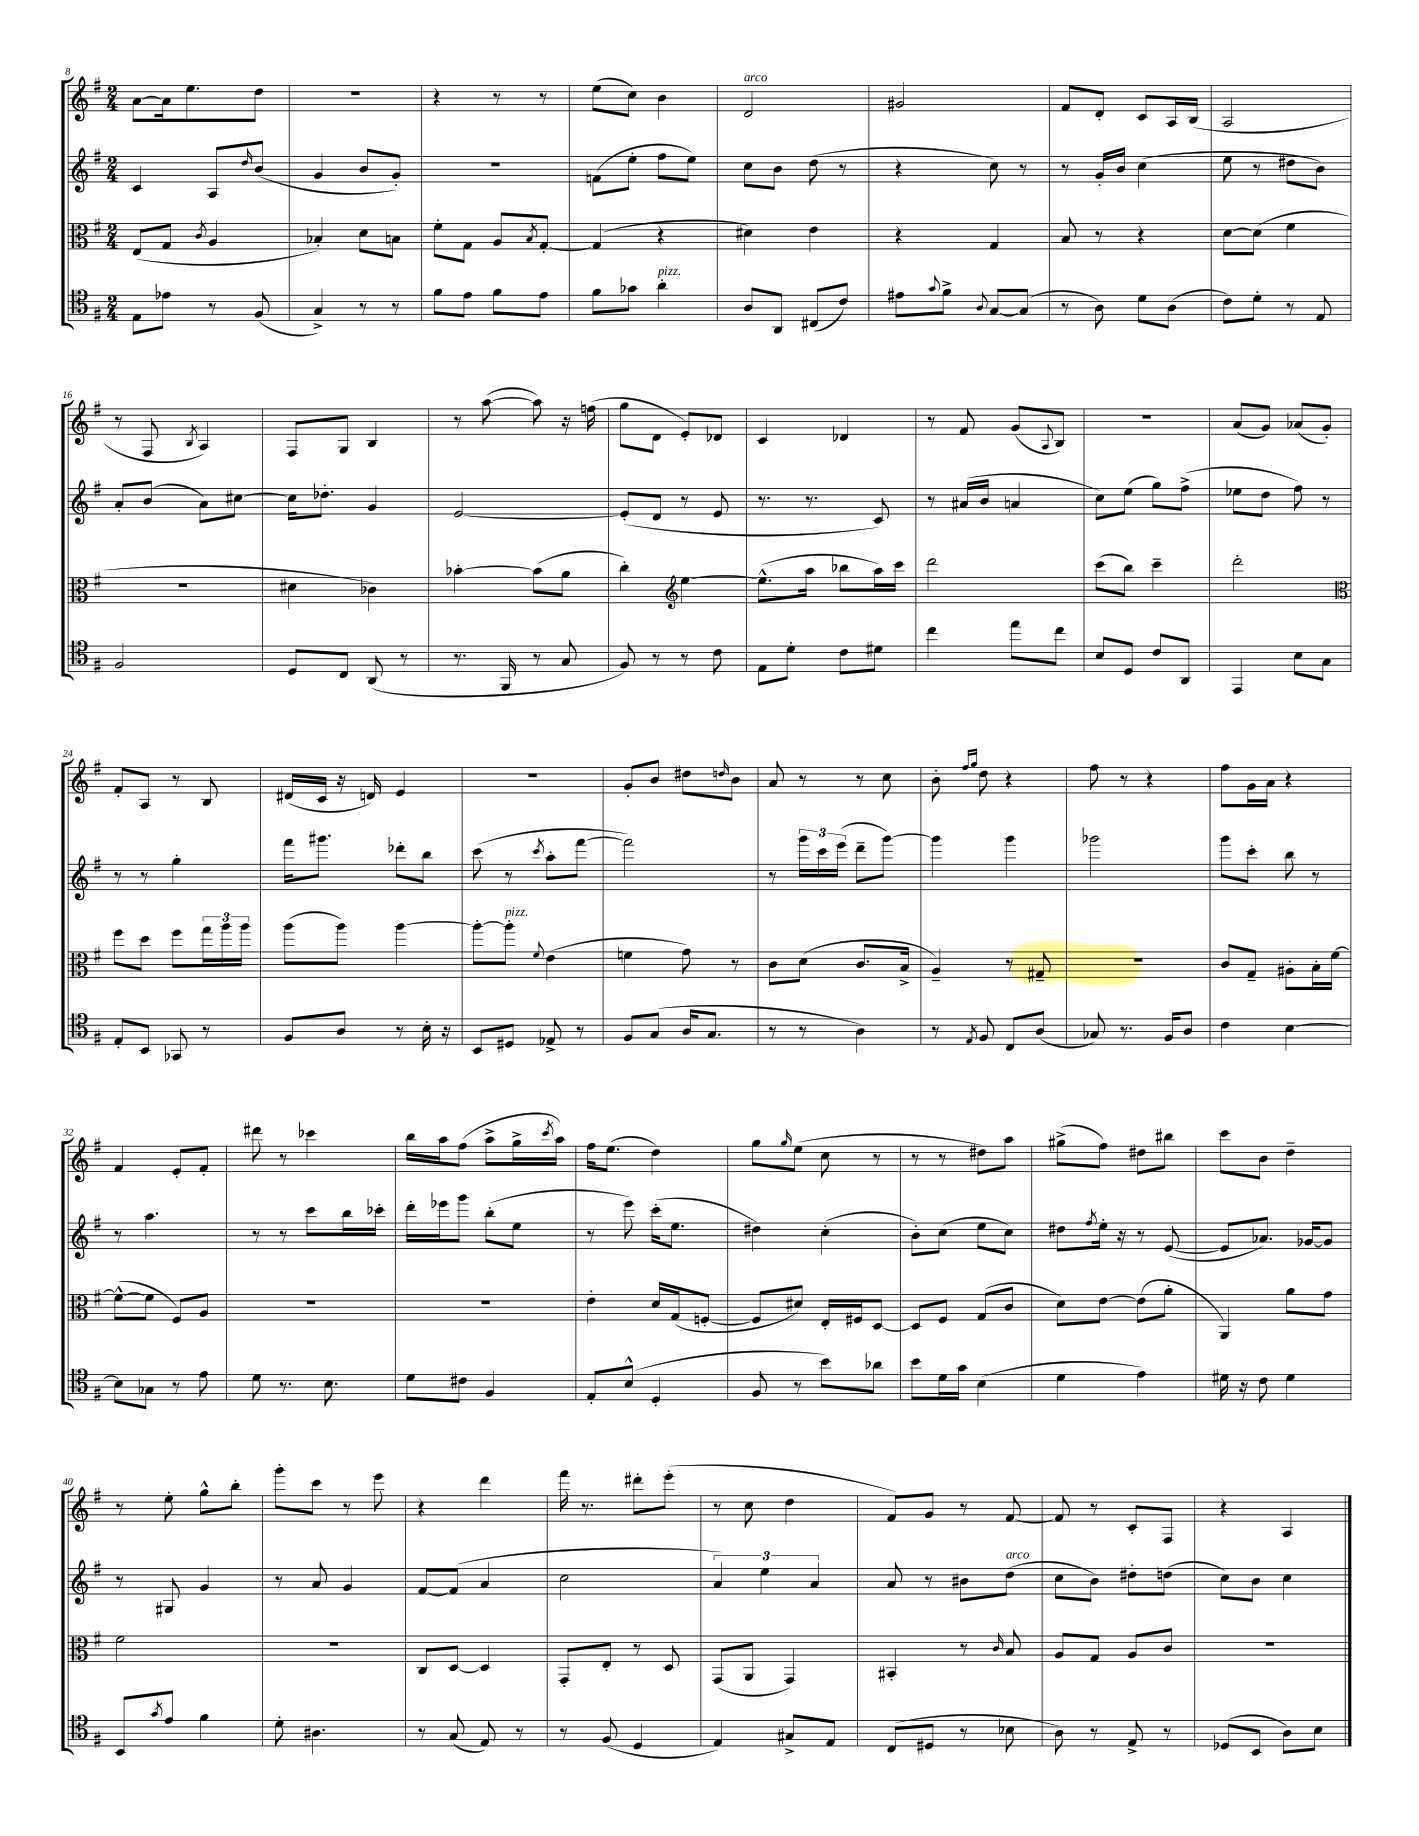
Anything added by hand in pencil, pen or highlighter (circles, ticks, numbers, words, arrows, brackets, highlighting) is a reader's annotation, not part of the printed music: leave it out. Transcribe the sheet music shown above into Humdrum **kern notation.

**kern	**kern	**kern	**kern
*part4	*part3	*part2	*part1
*staff4	*staff3	*staff2	*staff1
*clefC4	*clefC3	*clefG2	*clefG2
*k[f#]	*k[f#]	*k[f#]	*k[f#]
*M2/4	*M2/4	*M2/4	*M2/4
=8	=8	=8	=8
8E\L	(8E/L	4c/	[8a\L
8e-X\J	8G/J	.	16a\k]
.	.	.	8.ee\
.	8qc/	.	.
8r	4A/	8A/L	.
.	.	16qqdd/	.
(8F#/	.	(8b/J	8dd\J
=9	=9	=9	=9
4G^/)	4B-X'/)	4g/	2r
8r	8d\L	8b/L	.
8r	8Bn\J	8g'/J)	.
=10	=10	=10	=10
8f#\L	8f#'\L	2r	4r
8e\J	8G\J	.	.
8f#\L	8A/L	.	8r
.	8qB/	.	.
8e\J	[8G'/J	.	8r
=11	=11	=11	=11
8f#\L	(4G/]	(8fn\L	(8ee\L
8g-X\J	.	8ee'\J	8cc\J)
!LO:TX:a:i:t=pizz.	!	!	!
4a'\	4r	8ff#\L	4b\
.	.	8ee\J)	.
=12	=12	=12	=12
!	!	!	!LO:TX:a:i:t=arco
8A/L	4d#X\)	8cc\L	2d/
8AA/J	.	8b\J	.
(8C#X/L	4e\	(8dd\	.
8c/J)	.	8r	.
=13	=13	=13	=13
8e#X\L	4r	4r	2g#X/
8qqg/	.	.	.
8f#^\J	.	.	.
8qqA/	.	.	.
[8G/L	4G/	8cc\)	.
(8G/J]	.	8r	.
=14	=14	=14	=14
8r	8B/	8r	8f#/L
8A\)	8r	16g'/LL	8d'/J
.	.	16b/JJ	.
8d\L	4r	(4cc\	8c/L
(8A\J	.	.	16A/L
.	.	.	(16B/JJ
=15	=15	=15	=15
8c\L)	[8d\L	8ee\	2A/
8d'\J	(8d\J]	8r	.
8r	4f#\	8dd#X\L	.
8E/	.	8b\J)	.
!!LO:LB:g=z
=16	=16	=16	=16
2F#/	2r	8a'/L	8r
.	.	(8b/J	8F#/
.	.	.	8qB/
.	.	8a\L)	4A/)
.	.	[8cc#X\J	.
=17	=17	=17	=17
8D/L	4d#X\	16cc#\KL]	8F#/L
.	.	8.dd-X'\J	.
8C/J	.	.	8G/J
(8AA/	4c-X\)	4g/	4B/
8r	.	.	.
=18	=18	=18	=18
8.r	[4b-X'\	[2e/	8r
.	.	.	([8aa\
16FF#/	.	.	.
8r	(8b-\L]	.	8aa\])
8G/	8a\J	.	16r
.	.	.	(16ffn\
=19	=19	=19	=19
8F#/)	4cc'\)	(8e'/L]	8gg\L
8r	.	8d/J	8d\J
*	*clefG2	*	*
8r	[4ee\	8r	8e'/L)
8c\	.	8e/	8d-X/J
=20	=20	=20	=20
8E\L	(8.ee^^\L]	8.r	4c/
8d'\J	.	.	.
.	16aa\Jk	8.r	.
8c\L	8bb-X\L	.	4d-X/
8d#X\J	16aa\L)	8c/)	.
.	16ccc\JJ	.	.
=21	=21	=21	=21
4cc\	2ddd\	8r	8r
.	.	(16a#X/LL	8f#/
.	.	16b/JJ	.
8ee\L	.	4an/	(8g/L
.	.	.	8qqA/
8cc\J	.	.	8B/J)
=22	=22	=22	=22
8B/L	(8ccc\L	8cc\L)	2r
8D/J	8bb\J)	(8ee\J	.
8c/L	4ccc~\	8gg\L)	.
8AA/J	.	(8ff#^\J	.
=23	=23	=23	=23
4EE/	2ddd'\	8ee-X\L	(8a/L
.	.	8dd\J	8g/J)
8B\L	.	8ff#\)	(8a-X/L
8G\J	.	8r	8g'/J)
!!LO:LB:g=z
=24	=24	=24	=24
*	*clefC3	*	*
8E'/L	8ff#\L	8r	8f#'/L
8BB/J	8dd\J	8r	8A/J
8GG-X/	8ff#\L	4gg'\	8r
8r	24gg\L	.	8B/
.	24aa\	.	.
.	24aa\JJ	.	.
=25	=25	=25	=25
8F#/L	(8aa\L	16fff#\KL	(16d#X/LL
.	.	8.ggg#X\J	16c/JJ
8A/J	8aa\J)	.	16r
.	.	.	16dn/)
8r	[4aa\	8ddd-X'\L	4e/
16B'\	.	8bb\J	.
16r	.	.	.
=26	=26	=26	=26
8BB/L	8aa'\L_	(8ccc\	2r
!	!LO:TX:a:i:t=pizz.	!	!
8D#X/J	8aa'\J]	8r	.
.	8qqf#/	8qccc/	.
8E-X^/	(4e\	8aa'\L	.
8r	.	[8fff#\J	.
=27	=27	=27	=27
8F#/L	4fn\	2fff#\])	8g'/L
(8G/J	.	.	8b/J
16A/KL	8g\)	.	8dd#X\L
8.G/J	.	.	.
.	.	.	16qqddn/
.	8r	.	8b\J
=28	=28	=28	=28
8r	8c\L	8r	8a/
8r	(8d\J	24ggg\LL	8r
.	.	24ccc\	.
.	.	(24eee\JJ	.
4A\)	8.c/L	8ddd~\L	8r
.	.	[8ggg\J)	8cc\
.	16B^/Jk	.	.
=29	=29	=29	=29
8r	4A~/)	4ggg\]	8b'\
.	.	.	16qqff#/LL
8qE/	.	.	16qqgg/JJ
8F#/	.	.	8dd\
8C/L	8r	4ggg\	4r
(8A/J	8G#X~/	.	.
=30	=30	=30	=30
8G-X/)	2r	2ggg-X\	8ff#\
8.r	.	.	8r
.	.	.	4r
16F#/KL	.	.	.
8A/J	.	.	.
=31	=31	=31	=31
4c\	8c/L	8ggg\L	8ff#\L
.	8G~/J	8ccc'\J	16g\L
.	.	.	16a\JJ
[4B\	8A#X'\L	8bb\	4r
.	16B'\L	8r	.
.	[16f#\JJ	.	.
!!LO:LB:g=z
=32	=32	=32	=32
8B\L]	(8f#^^\L_	8r	4f#/
8G-X\J	8f#\J]	4.aa\	.
8r	8F#/L)	.	8e'/L
8e\	8A/J	.	8f#'/J
=33	=33	=33	=33
8d\	2r	8r	8ddd#X\
8.r	.	8r	8r
.	.	8ccc\L	4ccc-X\
8.B\	.	.	.
.	.	16bb\L	.
.	.	16ccc-X'\JJ	.
=34	=34	=34	=34
8d\L	2r	16ddd'\LL	16bb\LL
.	.	16eee-X\J	16aa\J
8c#X\J	.	8ggg\J	(8ff#\J
4F#/	.	(8bb'\L	8aa^\L
.	.	8ee\J	16gg^\L
.	.	.	8qccc/
.	.	.	16aa\JJ)
=35	=35	=35	=35
8E'/L	4e'\	8r	16ff#\KL
.	.	.	(8.ee\J
(8B^^/J	.	8eee\)	.
4D'/	16d/LL	(16ccc'\KL	4dd\)
.	(16G/J	8.ee\J	.
.	[8Fn'/J	.	.
=36	=36	=36	=36
8F#/	8F/L]	4dd#X\)	8gg\L
.	.	.	16qqgg/
8r	8d#X/J)	.	(8ee\J
8b\L)	16E'/LL	(4cc'\	8cc\
.	16F#X/J	.	.
8a-X\J	[8D/J	.	8r
=37	=37	=37	=37
8b\L	8D/L]	8b'\L)	8r
16d\L	8F#/J	(8cc\J	8r
16g\JJ	.	.	.
(4B\	(8G/L	8ee\L	8dd#X\L)
.	8c/J	8cc\J)	8aa\J
=38	=38	=38	=38
4d\	8d\L)	8dd#X\L	(8gg#X^\L
.	.	8qff#/	.
.	[8e\J	16ee'\Jk	8ff#\J)
.	.	16r	.
4e\)	(8e\L]	8r	8dd#X\L
.	8a'\J	([8e/	8bb#X\J
=39	=39	=39	=39
16d#X\	4AA/)	8e/L]	8ccc\L
16r	.	.	.
8c\	.	8.a-X/J)	8b\J
4d#\	8a\L	.	4dd~\
.	.	[16g-X/KL	.
.	8g\J	8g-/J]	.
!!LO:LB:g=z
=40	=40	=40	=40
8BB/L	2f#\	8r	8r
8qg/	.	.	.
8e/J	.	8G#X/	8ee'\
4f#\	.	4g/	8gg^^\L
.	.	.	8bb'\J
=41	=41	=41	=41
8d'\	2r	8r	8ggg'\L
4.A#X\	.	8a/	8ccc\J
.	.	4g/	8r
.	.	.	8eee\
=42	=42	=42	=42
8r	8C/L	[8f#/L	4r
(8G/	[8D/J	(8f#/J]	.
8E/)	4D/]	4a/	4ddd\
8r	.	.	.
=43	=43	=43	=43
8r	8GG'/L	2cc\	16fff#\
.	.	.	8.r
(8F#/	8E'/J	.	.
4D/	8r	.	8ddd#X'\L
.	8D/	.	(8eee'\J
=44	=44	=44	=44
4E/)	(8GG/L	6a/)	8r
.	8AA/J	.	8cc\
.	.	6ee\	.
8G#X^/L	4GG/)	.	4dd\
.	.	6a/	.
8E/J	.	.	.
=45	=45	=45	=45
(8C/L	4BB#X'/	8a/	8f#/L)
8D#X/J	.	8r	8g/J
8r	8r	8b#X\L	8r
.	16qqc/	.	.
!	!	!LO:TX:a:i:t=arco	!
8B-X\	8B/	(8dd\J	[8f#/
=46	=46	=46	=46
8A\)	8A/L	8cc\L	8f#/]
8r	8G/J	8b\J)	8r
8E^/	8A/L	8dd#X'\L	8c'/L
8r	8c/J	(8ddn\J	8F#/J
=47	=47	=47	=47
(8D-X/L	2r	8cc\L)	4r
8BB/J	.	8b\J	.
8A\L)	.	4cc\	4A/
8B\J	.	.	.
==	==	==	==
*-	*-	*-	*-
